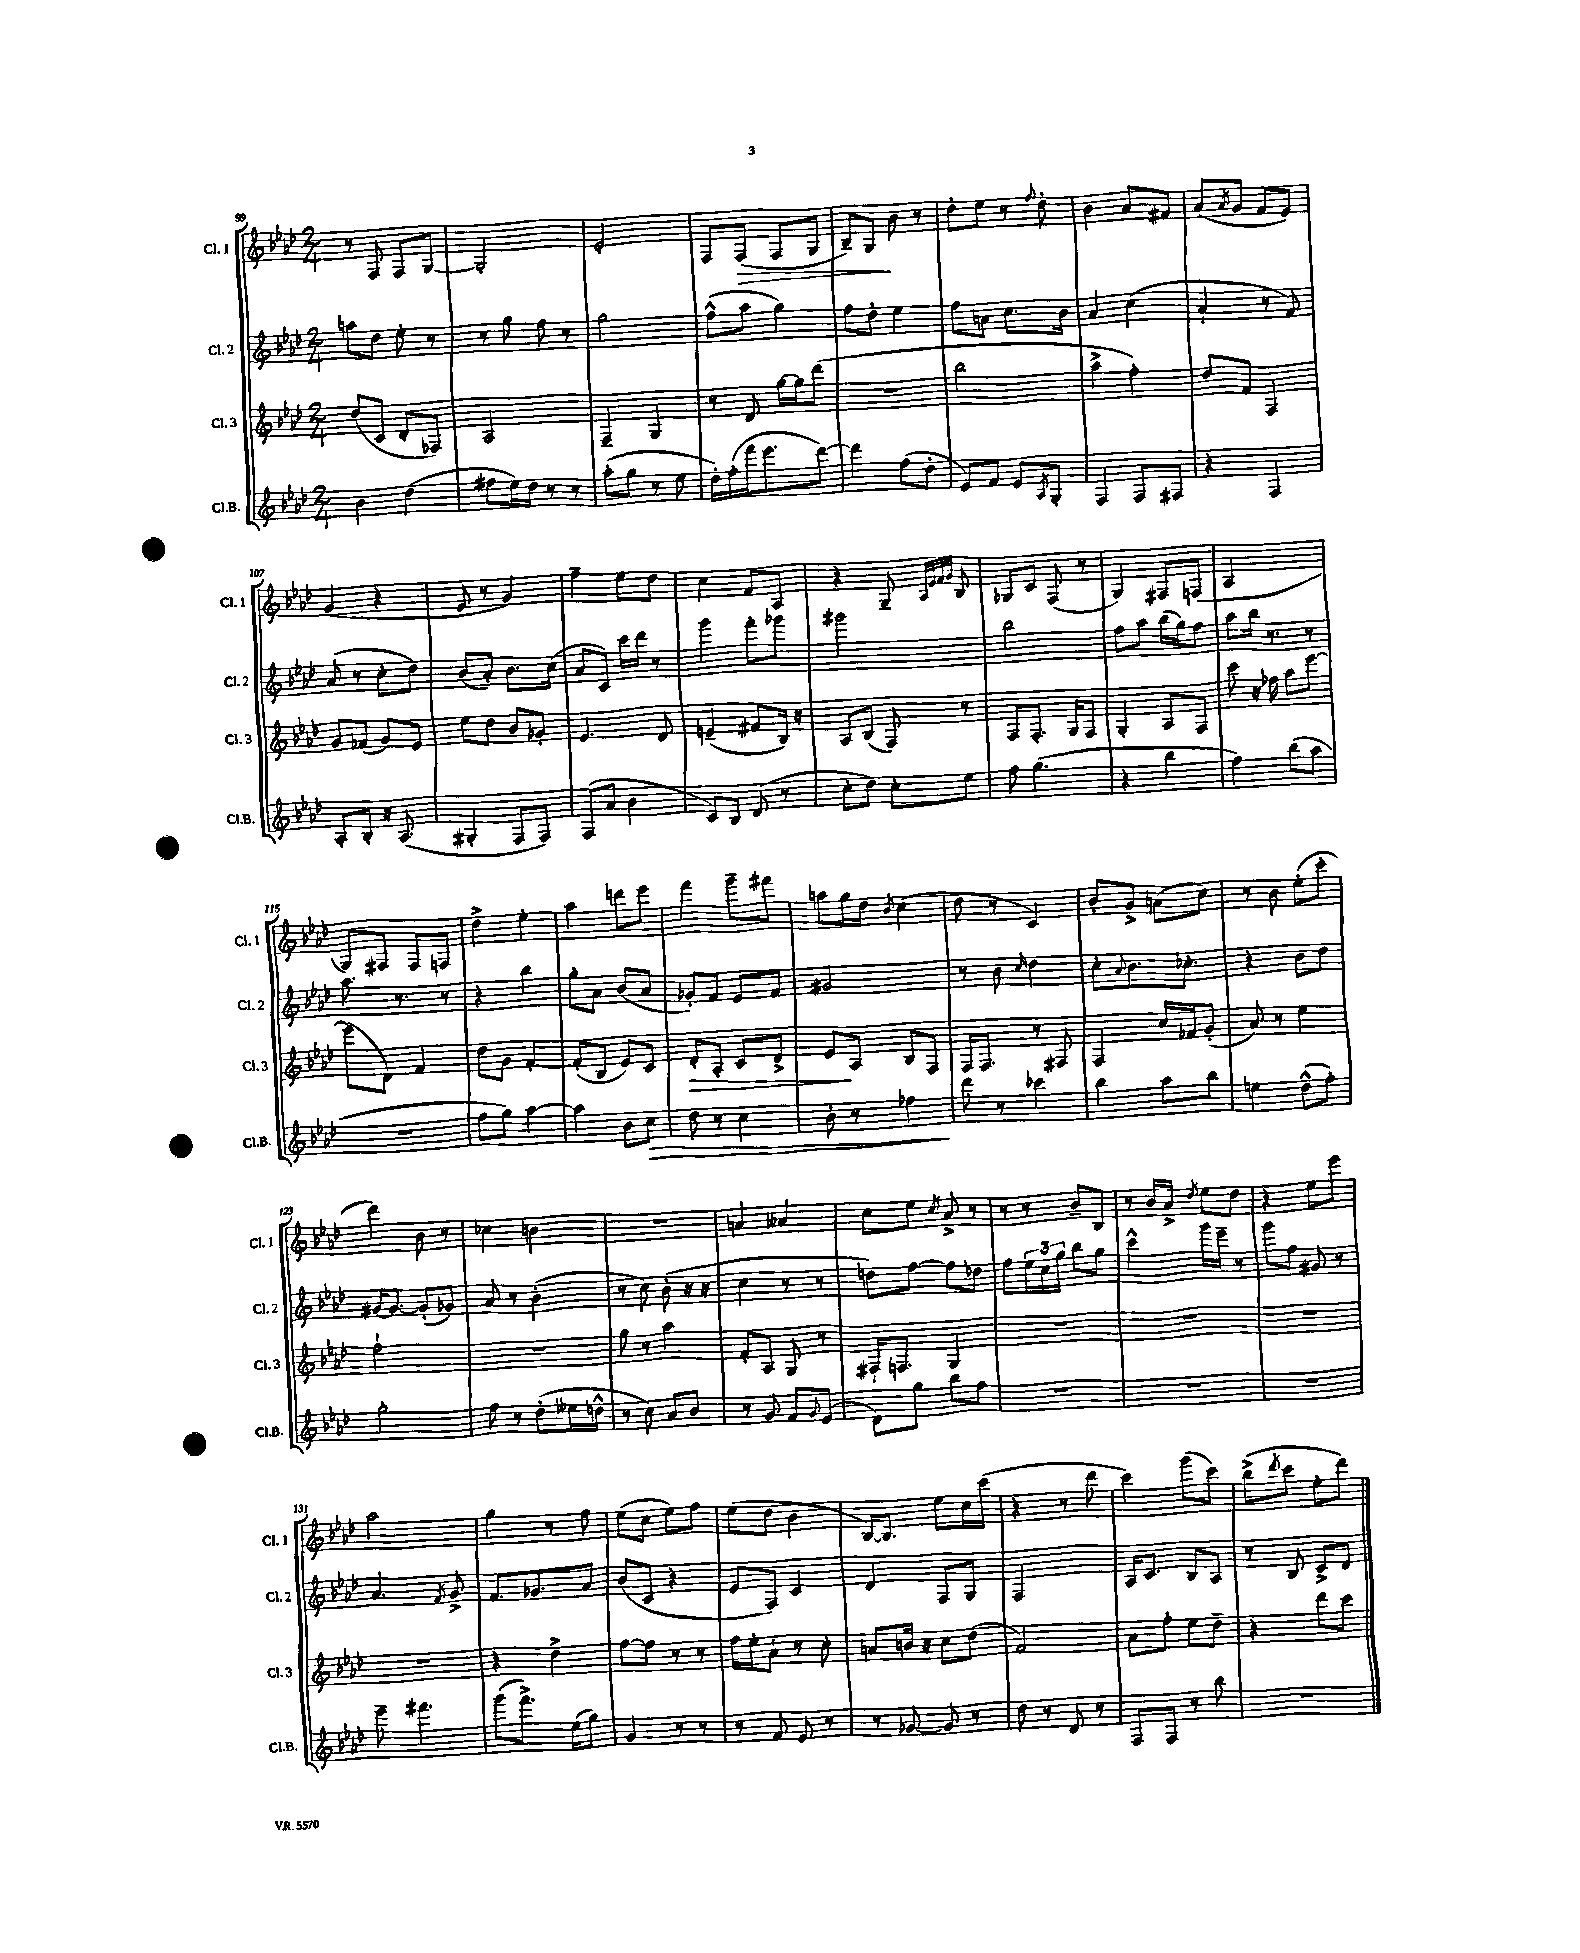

**kern	**kern	**kern	**kern
*staff4	*staff3	*staff2	*staff1
*clefG2	*clefG2	*clefG2	*clefG2
*k[b-e-a-d-]	*k[b-e-a-d-]	*k[b-e-a-d-]	*k[b-e-a-d-]
*M2/4	*M2/4	*M2/4	*M2/4
4b-	(8dd-	8aa	8r
.	8c	8dd-	8F
(4dd-	8d-'	8ee-'	8F
.	8F-)	8r	[8G
=	=	=	=
8ff#	2A-	8r	2G']
16ee-)	.	8gg	.
16dd-	.	.	.
8r	.	8ff	.
8r	.	8r	.
=	=	=	=
(8aa-'	4F~	2gg	2e-'
8gg	.	.	.
8r	4G	.	.
8ee-	.	.	.
=	=	=	=
16dd-')	8r	(8ff^^	8F
(16ff'	.	.	.
16fff	8d-	8aa-	(8F
8.eee-	.	.	.
.	[16gg	4gg)	8F
.	16gg]	.	.
[8ddd-)	(8ddd-	.	8G
=	=	=	=
4ddd-]	2r	8ff	8B-~)
.	.	8dd-'	8G
(8ff	.	4ee-	8b-
8dd-'	.	.	8r
=	=	=	=
8e-)	2bb-	8ff	8dd-'
8f	.	8a	8ee-
8e-	.	8.cc	8r
8qA-	.	.	8qqff
8G'	.	.	8dd-'
.	.	16b-	.
=	=	=	=
4F	4aa-^	4a-	4b-
8F	4ff')	(4cc	8a-
8F#	.	.	8f#
=	=	=	=
4r	8dd-	4a-`	(8a-
.	.	.	8qa-
.	8f	.	8g
4F	4F	8r	8f
.	.	8f)	8e-)
=	=	=	=
8A-'	8g	(8a-	(4g
8B-'	(8f-	8r	.
16r	8g)	8cc'	4r
(8.A-	.	.	.
.	8e-	8dd-)	.
=	=	=	=
4G#'	8ee-	(8b-	8e-
.	8dd-	8a-')	8r
8F	8b-	8.b-	4g)
8F)	8g-'	.	.
.	.	(16cc	.
=	=	=	=
(8F	4.e-	8a-	4ff~
8a-	.	8c)	.
4b-	.	16ccc	8ee-
.	.	16ddd-	.
.	8d-	8r	8dd-
=	=	=	=
8c)	(4e~	4ggg	4cc
8B-	.	.	.
(8d-	8f#	8fff'	8f
8r	16B-)	8ggg-	8A-
.	16r	.	.
=	=	=	=
8cc'	8A-	2ggg#	4r
8dd-)	(8B-	.	.
8cc'	8F)	.	8G~
.	.	.	32qqA-
.	.	.	32qqe-
.	.	.	32qqf
.	.	.	32qqg
8ee-	8r	.	8B-
=	=	=	=
8ff	8F	2bb-	8G-
(4.gg	8.F'	.	8c
.	.	.	(8F
.	16G	.	.
.	8F	.	8r
=	=	=	=
4r	4G'	8ff	4G)
.	.	8aa-	.
4bb-	8A-	(16bb-	8F#
.	.	16gg)	.
.	8F	8ff	(8F
=	=	=	=
4ff)	8ccc	8aa-	2A-
.	16r	16bb-	.
.	16ff-	8.r	.
(8bb-	8aa-	.	.
8aa-	[8eee-	8r	.
=	=	=	=
2r	(8eee-]	8.aa-	8G)
.	8d-)	.	8F#
.	.	8.r	.
.	4f	.	8F#
.	.	8r	8F
=	=	=	=
8ff	8dd-	4r	4dd-^
8gg)	8g	.	.
[4aa-	[4f'	4bb-	4ee-'
=	=	=	=
4aa-]	(8f']	8gg'	4aa-
.	8B-	8a-	.
8b-	8e-)	(8b-	8ddd
8cc	8c	8a-	8eee-
=	=	=	=
8dd-	8d-'	8g-')	4fff
8r	8A-'	8f	.
4cc	8c	8e-	8ggg~
.	8d-^	8f	8fff#
=	=	=	=
8b-'	8e-	2g#	8aa
8r	8A-	.	16gg
.	.	.	16dd-
.	.	.	8qb-
4ff-	8B-	.	(4cc
.	8F	.	.
=	=	=	=
8ddd-	16F	8r	8dd-
.	8.F	.	.
8r	.	8b-	8r
.	.	16qqcc	.
4ccc-	8r	4dd-	4c)
.	8F#	.	.
=	=	=	=
4bb-	4F	8cc'	8b-'
.	.	8qqa-	.
.	.	8.b-	8g^
8aa-	16cc	.	(8a
.	16f-	8.cc-'	.
8bb-	(8g'	.	8cc)
=	=	=	=
4ee	8a-)	4r	8r
.	8r	.	8b-
(8dd-^^	4ee-	8b-	(8ee-'
8ff')	.	8dd-	8ccc'
=	=	=	=
2gg'	2ff`	[16g#	4ddd-)
.	.	8.g#_	.
.	.	(8g#']	8b-
.	.	8g-)	8r
=	=	=	=
8ff	2r	8a-	4cc-
8r	.	8r	.
(8dd-'	.	(4b-'	4b
16ee--	.	.	.
16dd^^	.	.	.
=	=	=	=
8r	8gg	8r	2r
8cc)	8r	8cc)	.
8a-	4aa-	(8b-'	.
8b-	.	16r	.
.	.	16r	.
=	=	=	=
8r	8f'	4cc	4a
8g	8A-	.	.
8f	8G	8r	4a--
8qqg	.	.	.
(8e-	8r	8r	.
=	=	=	=
8d-)	16F#`	8dd)	8cc
.	8.F	.	.
8gg	.	[8ff	8ee-
.	.	.	8qcc
8bb-	4G	8ff]	8a-^
8ff	.	8dd-	8r
=	=	=	=
2r	2r	8ff	8r
.	.	24ee-	8r
.	.	24cc	.
.	.	24gg	.
.	.	8bb-	8b-~
.	.	8gg	8B-
=	=	=	=
2r	2r	4ccc^^	8r
.	.	.	16b-
.	.	.	16a-^
.	.	.	8qdd-
.	.	16ggg	8ee-
.	.	16eee-~	.
.	.	8r	8dd-
=	=	=	=
2r	2r	8ggg	4r
.	.	8ff	.
.	.	8g#	8ee-
.	.	8r	8eee-
=	=	=	=
8eee-~	2r	4.a-	2aa-
4.fff#	.	.	.
.	.	8qf	.
.	.	8g^	.
=	=	=	=
(8ggg	4r	8.f	4gg
8.fff^)	.	.	.
.	.	8.g-	.
.	4dd-^	.	8r
(16ee-	.	.	.
8gg)	.	8a-	8ff
=	=	=	=
4g	[8ff	(8b-	(8ee-
.	8ff]	8c	8cc
8r	8r	4r	8ee-)
8r	8r	.	8ff
=	=	=	=
8r	16ff	8e-	(8ee-
.	16ee-'	.	.
8f	8a-`	8F)	8dd-
8e-	8r	4c	4b-
8r	8cc'	.	.
=	=	=	=
8r	8a	4d-	[16B-)
.	.	.	8.B-]
[8g-	16b	.	.
.	16r	.	.
8g-]	8cc	8F	8ee-
8r	(8dd-	8G	16cc
.	.	.	(16ccc
=	=	=	=
8dd-	2f)	2F	4r
8r	.	.	.
8d-	.	.	8r
8r	.	.	8ddd-
=	=	=	=
8F	8a-	16A-	4ccc)
.	.	8.c	.
8F	8ff'	.	.
8r	8ee-	8B-	(8ggg
8bb-	8dd-~	8A-	8ccc)
=	=	=	=
2r	4r	8r	(8bb-^
.	.	.	8qddd-
.	.	8B-	8ccc
.	8ddd-	8c^	8ee-'
.	8ccc	8d-	8ddd-)
==	==	==	==
*-	*-	*-	*-
